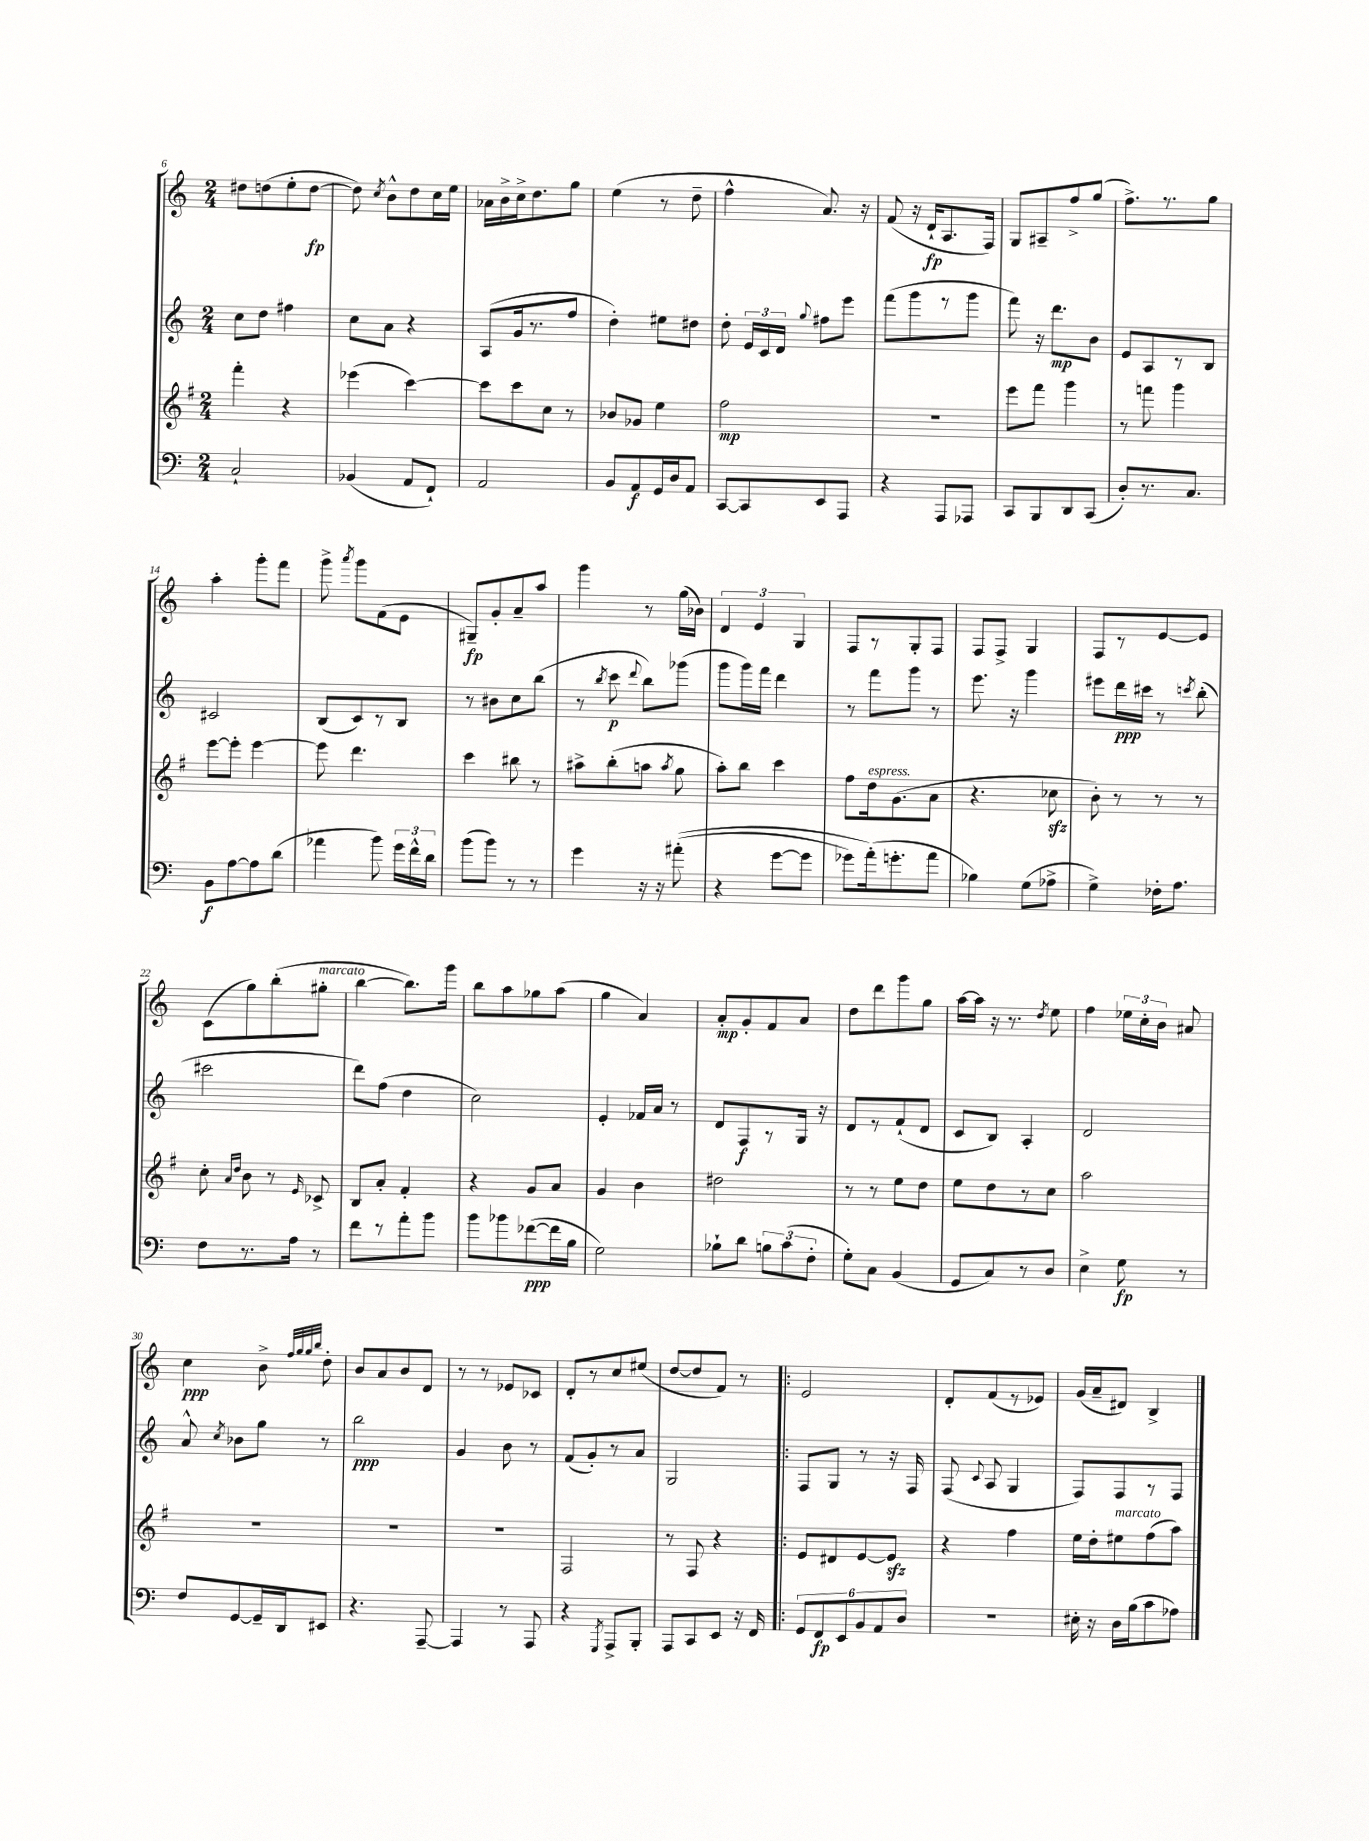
<<
\new StaffGroup <<
\new Staff = "s0" {
    \clef treble \key c \major \numericTimeSignature \time 2/4
    \autoBeamOff dis''8[ d''8( e''8-. d''8]~\fp |
    d''8) \acciaccatura { c''8 } b'8[-^ d''8 c''16 e''16] |
    aes'16[ b'16-> c''16-> d''8. g''8] |
    e''4( r8 d''8-- |
    f''4-^ a'8.) r16 |
    f'8( r16 d'16[-!\fp a8. f16]) |
    g8[ ais8-- f''8-> g''8]( |
    f''8.[->) r8. g''8] |
    a''4-. g'''8[-. f'''8] |
    g'''8-> \acciaccatura { a'''8 } g'''8[ f'8( e'8] |
    gis8[--\fp) g'8-. a'8-- a''8] |
    g'''4 r8 g''16[( bes'16]) |
    \tuplet 3/2 { d'4 e'4 g4 } |
    f8[ r8 g8-. f8] |
    f8[ f8]-> g4 |
    f8[ r8 e'8~ e'8] |
    c'8[( g''8) b''8-.( gis''8]-.^\markup { \italic "marcato" } |
    b''4~ b''8.[) g'''16] |
    b''8[ a''8 ges''8 a''8]( |
    g''4 a'4) |
    a'8[-.\mp g'8-. f'8 a'8] |
    d''8[ d'''8 g'''8 g''8] |
    a''16[~ a''16] r16 r8. \acciaccatura { d''8 } e''8 |
    f''4 \tuplet 3/2 { ees''16[ c''16-. b'16] } ais'8 |
    c''4\ppp b'8-> \grace { f''32[ g''32 g''32 b''32] } d''8-. |
    b'8[ a'8 b'8 d'8] |
    r8 r8 ees'8[ ces'8] |
    d'8[-. r8 c''8 eis''8]( |
    d''8[~ d''8 f'8]) r8 |
    \bar ".|:" e'2 |
    d'8[-. f'8( r8 ees'8]) |
    g'16[( a'16-- dis'8]) b4-> \bar "|." |
}
\new Staff = "s1" {
    \clef treble \key c \major \numericTimeSignature \time 2/4
    \autoBeamOff c''8[ d''8] fis''4 |
    c''8[ a'8] r4 |
    a8[( g'16 r8. f''8] |
    d''4-.) eis''8[ dis''8] |
    d''8-. \tuplet 3/2 { e'16[ c'16 d'16] } \appoggiatura { g''8 } fis''8[ e'''8] |
    f'''8[( g'''8 r8 g'''8] |
    f'''8) r16 d'''8.[\mp b'8] |
    e'8[ a8 r8 b8] |
    cis'2 |
    b8[( c'8) r8 b8] |
    r8 bis'8[ c''8 b''8]( |
    r8 \acciaccatura { b''8 } c'''8\p \appoggiatura { d'''8 } b''8[) ges'''8]( |
    g'''8[ g'''16) f'''16] d'''4 |
    r8 f'''8[ g'''8] r8 |
    e'''8. r16 g'''4 |
    eis'''8[ d'''16\ppp cis'''16] r8 \acciaccatura { c'''8 } b''8-.( |
    cis'''2 |
    d'''8[) f''8]( d''4 |
    c''2) |
    e'4-. fes'16[ a'16] r8 |
    d'8[ f8\f r8 g16] r16 |
    d'8[ r8 f'8-!( d'8] |
    c'8[ b8]) a4-. |
    d'2 |
    a'8-^ \acciaccatura { c''8 } bes'8[ g''8] r8 |
    b''2\ppp |
    g'4 b'8 r8 |
    f'8[( g'8-.) r8 a'8] |
    g2 |
    \bar ".|:" f8[ g8] r8 r16 f16 |
    f8( \appoggiatura { c'8 } a8 g4 |
    f8[) f8 r8 f8] \bar "|." |
}
\new Staff = "s2" {
    \clef treble \key g \major \numericTimeSignature \time 2/4
    \autoBeamOff fis'''4-. r4 |
    ees'''4( c'''4~) |
    c'''8[ c'''8 c''8] r8 |
    bes'8[ ges'8] e''4 |
    fis''2\mp |
    R2 |
    e'''8[ fis'''8] g'''4 |
    r8 f'''8 g'''4 |
    e'''8[~ e'''8]-. e'''4~ |
    e'''8 d'''4. |
    c'''4 bis''8 r8 |
    ais''8[-> b''8-.( a''8] \acciaccatura { a''8 } g''8 |
    a''8[-.) b''8] c'''4 |
    fis''8[ d''16^\markup { \italic "espress." } g'8.( a'8] |
    r4. ces''8\sfz |
    b'8-.) r8 r8 r8 |
    c''8-. \grace { a'16[ d''16] } b'8 r8 \grace { e'16 } ces'8-> |
    b8[ a'8]-. fis'4-. |
    r4 g'8[ a'8] |
    g'4 b'4 |
    dis''2 |
    r8 r8 e''8[ d''8] |
    e''8[ d''8 r8 c''8] |
    a''2 |
    R2 |
    R2 |
    R2 |
    fis2 |
    r8 fis8 r4 |
    \bar ".|:" e'8[ dis'8 e'8~ e'8]\sfz |
    r4 fis''4 |
    e''16[ d''16-. eis''8^\markup { \italic "marcato" } fis''8( a''8]) \bar "|." |
}
\new Staff = "s3" {
    \clef bass \key c \major \numericTimeSignature \time 2/4
    \autoBeamOff c2-! |
    bes,4( a,8[ f,8]-!) |
    a,2 |
    b,8[ a,8\f g,16 d16 a,8] |
    c,8[~ c,8 e,8 a,,8] |
    r4 a,,8[ aes,,8] |
    c,8[ b,,8 d,8 c,8]( |
    d8[-.) r8. c8.] |
    b,8[\f a8~ a8 d'8]( |
    aes'4 b'8) \tuplet 3/2 { g'16[ f'16-^ d'16] } |
    b'8[( b'8]) r8 r8 |
    g'4 r16 r16 ais'8-.(\( |
    r4 g'8[~ g'8] |
    ges'8[) a'16-.(\) g'8.-. a'8] |
    bes4) g8[( aes8]-> |
    g4->) fes16[-. a8.] |
    f8[ r8. a16] r8 |
    f'8[ r8 a'8-. b'8] |
    b'8[ bes'8 fes'8~\ppp( fes'16 b16] |
    g2) |
    bes8[-! d'8] \tuplet 3/2 { b8[ c'8( f8]-. } |
    g8[-.) c8] b,4( |
    g,8[ c8) r8 d8] |
    e4-> g8\fp r8 |
    f8[ g,8~ g,16-- d,16 eis,8] |
    r4. a,,8~-- |
    a,,4 r8 a,,8 |
    r4 \acciaccatura { g,,8 } a,,8[-> b,,8]-. |
    a,,8[ c,8 e,8] r16 f,16 |
    \bar ".|:" \tuplet 6/4 { g,8[ f,8\fp e,8 b,8 a,8 d8] } |
    R2 |
    eis16-. r16 d16[ b16( c'8 aes8]) \bar "|." |
}
>>
>>
\layout { \context { \Score currentBarNumber = #6 } }
